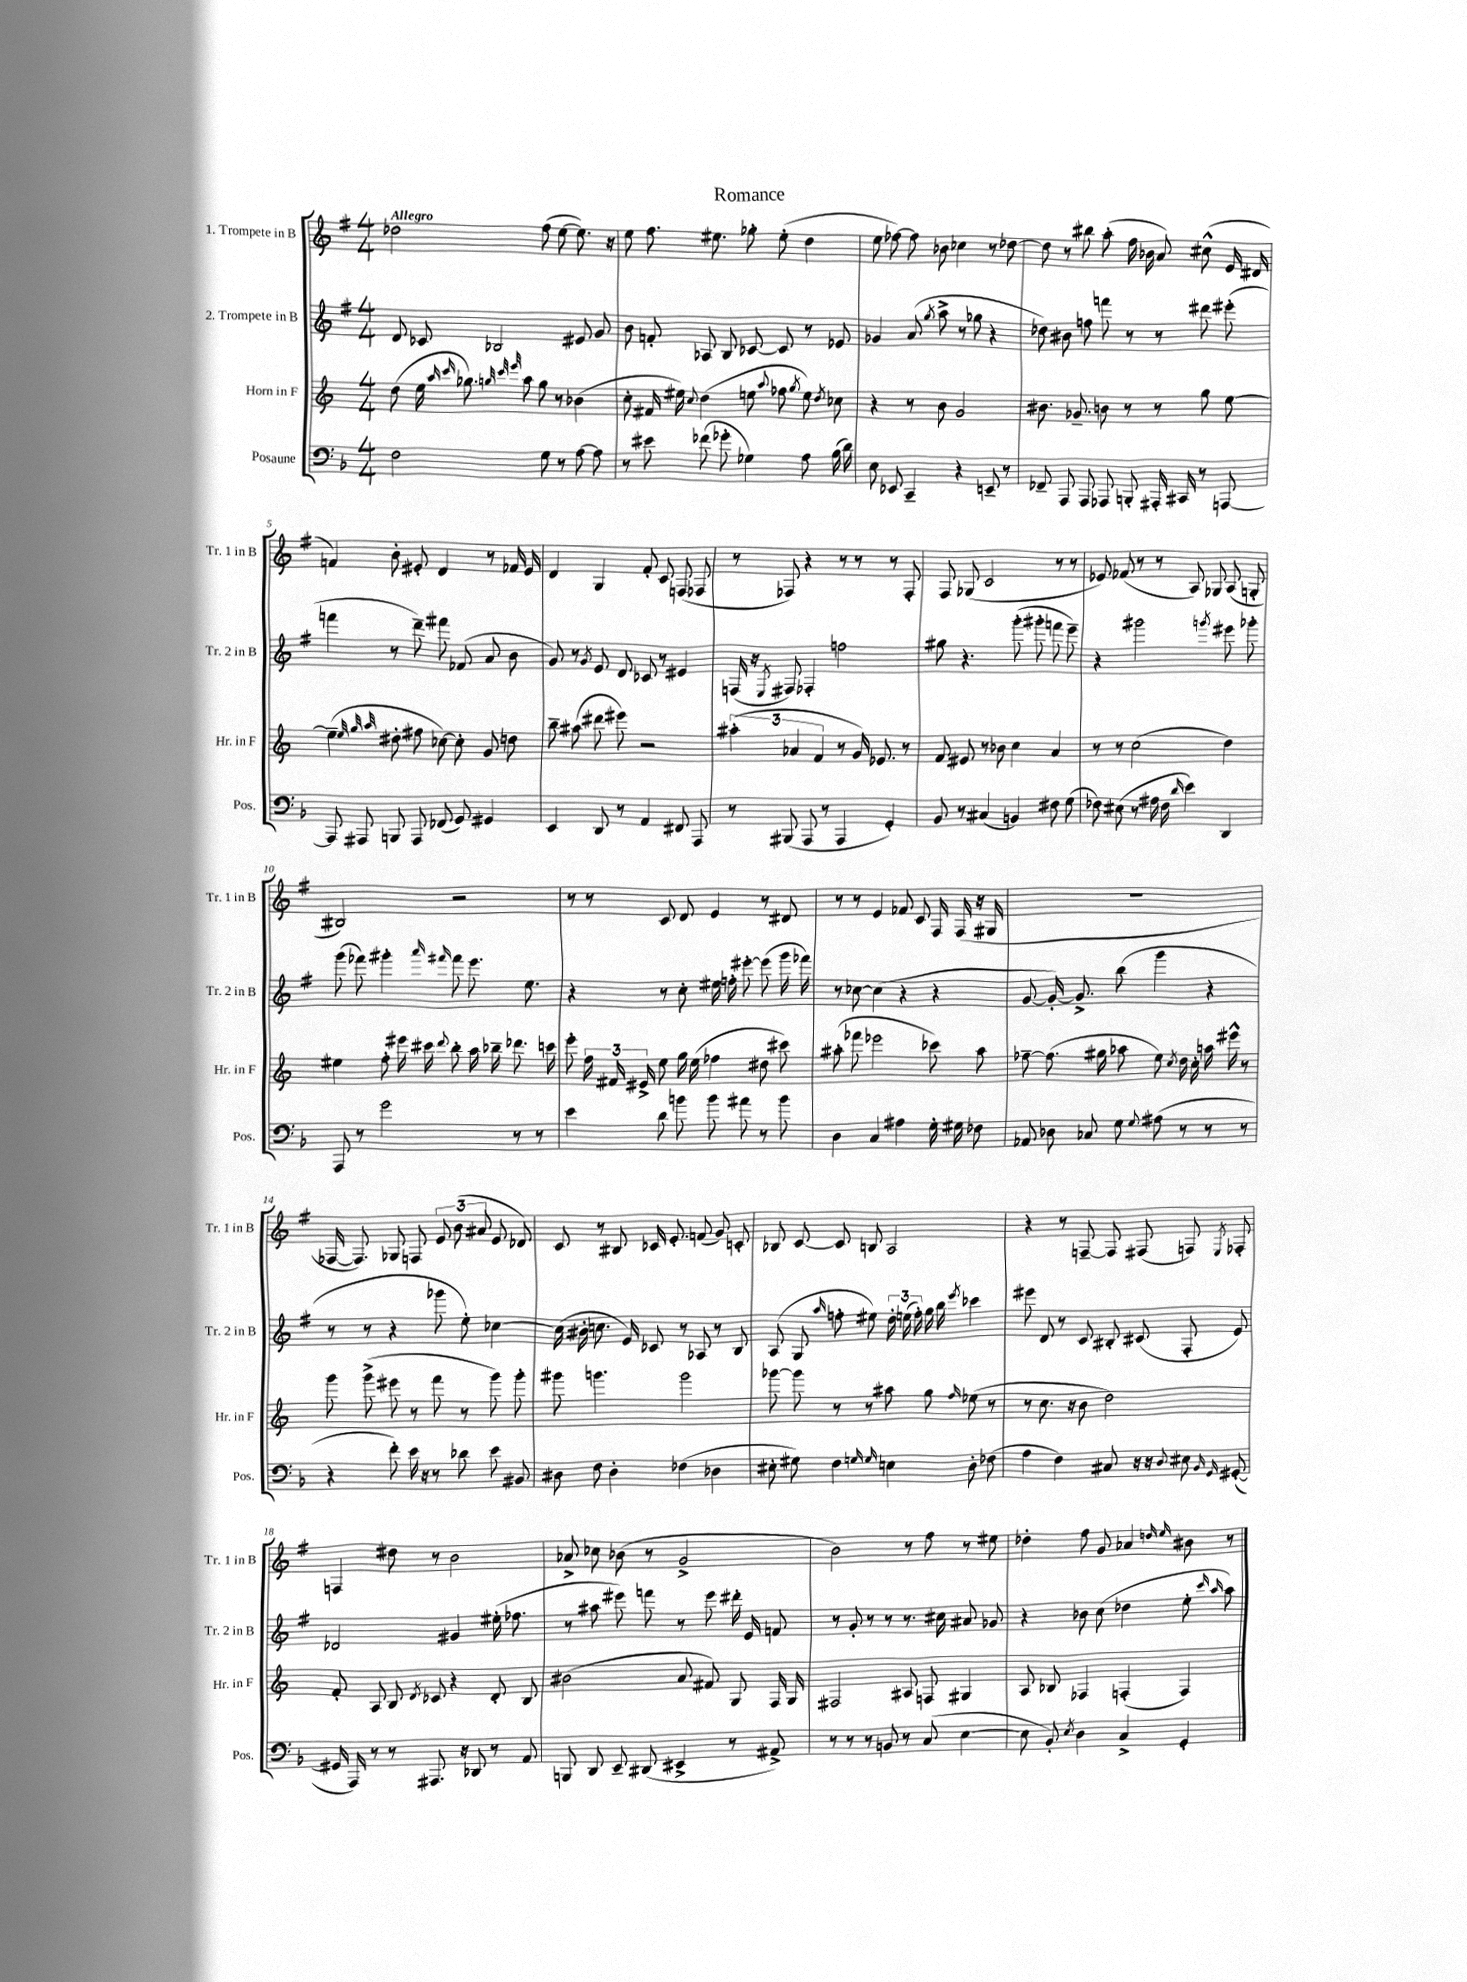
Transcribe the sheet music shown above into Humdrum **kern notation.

**kern	**kern	**kern	**kern
*part4	*part3	*part2	*part1
*staff4	*staff3	*staff2	*staff1
*I"Posaune	*I"Horn in F	*I"2. Trompete in B	*I"1. Trompete in B
*I'Pos.	*I'Hr. in F	*I'Tr. 2 in B	*I'Tr. 1 in B
*clefF4	*clefG2	*clefG2	*clefG2
*k[b-]	*k[]	*k[f#]	*k[f#]
*M4/4	*M4/4	*M4/4	*M4/4
=1	=1	=1	=1
!	!	!	!LO:TX:a:B:t=Allegro
2F\	(8dd\	8d/	2dd-X\
.	16ee\	8c-X/	.
.	16qqaa/	.	.
.	16qqccc/	.	.
.	8.gg-X\)	.	.
.	.	2B-X/	.
.	32qqggn/	.	.
.	32qqccc/	.	.
.	32qqeee/	.	.
.	8aa\	.	.
8G\	8gg\	.	(8ff#\
8r	8r	.	[8ee\
[8A\	(4b-X\	8e#X/	8.ee\])
8A\]	.	8g/	.
.	.	.	16r
=2	=2	=2	=2
8r	8cc'\	8b\	8ee\
8e#X\	16f#X/	8fn'/	8.ff#\
.	16ee#X\)	.	.
.	8qqcc/	.	.
(8f-X\	(4dd\	8A-X/	.
.	.	.	8.ee#X\
8g-X'\	.	8B/	.
4G-X\)	8een\	[8c-X/	8gg-X'\
.	8qqaa/	.	.
.	8ff-X\	8c-/]	(8ee#'\
.	8qgg/	.	.
8A\	8ee\)	8r	4dd\
.	8qdd/	.	.
(16B-\	8cc-X\	8e-X/	.
16d\)	.	.	.
=3	=3	=3	=3
8E\	4r	4g-X/	8ee\
8EE-X/	.	.	[8ff-X\)
4CC~/	8r	(8a/	8ff-\]
.	.	8qgg/	.
.	8b\	8aa^\	8b-X\
4r	2g/	8r	4cc-X\
.	.	8gg-X\	.
8EEn~/	.	4r	8r
8r	.	.	[8dd-X\
=4	=4	=4	=4
8FF-X~/	8.b#X\	8dd-X\)	8dd-\]
8AAA/	.	8b#X\	8r
.	8.g-X~/	.	.
8AAA/	.	8ffn\	8bb#X\
8AAA-X/	8bn\	8fffn\	(8aa'\
8BBBn'/	8r	8r	16ff#\
.	.	.	16b-X\
16AAA#X'/	8r	8r	8a/)
16CC#X/	.	.	.
8r	8gg\	8ddd#X\	(8cc#X^^\
[8AAAn/	[8ee\	(8eee#X'\	16e/
.	.	.	16d#X/
!!LO:LB:g=z
=5	=5	=5	=5
8AAA/]	(4ee~\]	4fffn\	4fn/)
8AAA#X/	.	.	.
.	32qqee/	.	.
.	32qqgg/	.	.
.	32qqaa/	.	.
8BBBn/	8dd#X'\	8r	8b'\
8AAA#/	8ff#X\	8ddd~\)	8e#X'/
(8FF-X/	[8cc-X\)	8fff#X\	4d/
8GG/)	8cc-'\]	(8f-X/	.
4GG#X/	8g/	8a/	8r
.	8ddn\	8b\	16f-X/
.	.	.	16e#/
=6	=6	=6	=6
4EE/	8bb~\	8g/)	4d/
.	(8aa#X\	8r	.
.	.	8qg/	.
8DD/	8ddd#X\	8e/	4G/
8r	8eee#X\)	8d/	.
4AA/	2r	8c-X/	8f#'/
.	.	8r	8c/
8FF#X/	.	4e#X/	(8Fn/
8AAA/	.	.	8F-X/
=7	=7	=7	=7
8r	(6aa#X'\	(16Fn/	8r
.	.	16r	.
.	.	8qE/	.
(8BBB#X/	.	8F#X/)	8F-X/)
.	6a-X/	.	.
8AAA/	.	4F-X'/	4r
.	6f/	.	.
8r	.	.	.
4AAA/	8r	2ffn\	8r
.	16g/)	.	8r
.	8.e-X/	.	.
4GG'/)	.	.	8r
.	8r	.	8F-'/
=8	=8	=8	=8
8BB-/	8f/	8gg#X\	8F#/
8r	8e#X/	4.r	(8G-X/
(4C#X/	8r	.	2c/
.	8b-X\	.	.
4BBn/)	4cc\	(8ggg'\	.
.	.	8ggg#X'\	.
8F#X\	4a/	8fffn\	8r
(8G\	.	8eee~\)	8r
=9	=9	=9	=9
8F-X\)	8r	4r	8e-X/)
(8E#X\	8r	.	(8f-X/
8r	(2cc\	2ggg#X\	8r
16A#X\	.	.	8r
16F-\	.	.	.
16qqd/	.	.	.
4e\)	.	.	8A/)
.	.	.	8G-X/
.	.	8qgggn/	.
4DD/	4dd\)	8eee#X\	(8A/
.	.	8ggg-X'\	8Gn'/
!!LO:LB:g=z
=10	=10	=10	=10
8AAA/	4ee#X\	(8ggg\	2B#X/)
8r	.	8fff-X\)	.
2g\	8ff'\	4ggg#X'\	.
.	16eee#X\	.	.
.	16ccc#X\	.	.
.	.	16qqaaa/	.
.	8qqddd/	16qqfff#X/	.
.	8bb'\	8fff#\	2r
.	16aa\	8.eee\	.
.	16bb-X~\	.	.
8r	8.ddd-X\	.	.
.	.	8.ee\	.
8r	.	.	.
.	16cccn\	.	.
=11	=11	=11	=11
4e\	8eee'\	4r	8r
.	24ff\	.	8r
.	24f#X/	.	.
.	24e#X^/	.	.
8d\	8ee\	8r	8c/
8bn\	16gg\	8cc'\	8d/
.	(16ee\	.	.
8b\	4ff-X\	16ee#X\	4e/
.	.	16ffn'\	.
8a#X\	.	[8eee#X'\	.
8r	8dd#X\	(8eee#\]	8r
8b\	8ccc#X\)	16ggg\	8d#X/
.	.	16fff-X\)	.
=12	=12	=12	=12
4D\	(8aa#X'\	8r	8r
.	8fff-X\	[8cc-X\	8r
4C/	2eee-X\	(4cc-\]	4e/
4A#X\	.	4r	8f-X/
.	.	.	8c/
16G'\	8ccc-X\)	4r	16F#/
16G#X\	.	.	(16F#/
8F-X\	8aa#\	.	16r
.	.	.	16G#X/
=13	=13	=13	=13
8AA-X/	[8ff-X~\	[8g/	1r
8D-X\	(8.ff-\]	16g'/_)	.
.	.	8.g^/]	.
8C-X/	.	.	.
.	16gg#X\	.	.
8G\	8aa-X\	(8bb\	.
8qqG/	.	.	.
(8A#X\	8ee\)	4ggg\	.
.	8qcc/	.	.
8r	16dd\	.	.
.	16cc'\	.	.
8r	16aan\	4r	.
.	16eee#X^^\	.	.
8r	8r	.	.
!!LO:LB:g=z
=14	=14	=14	=14
4r	8ggg\	8r	[16F-X/
.	.	.	8.F-/])
.	(8ggg^\	8r	.
8f'\)	8eee#X\	4r	8G-X/
16e\	8r	.	8Fn/
16r	.	.	.
8r	8fff\	8ggg-X\	12e/
.	.	.	(12b\
8d-X\	8r	8ee'\)	.
.	.	.	12a#X/
8e\	8ggg\)	[4cc-X\	8e/
8BB#X/	8ggg'\	.	8d-X/)
=15	=15	=15	=15
8D#X\	8ggg#X\	(16cc-\]	8c/
.	.	16b#X'\	.
8F\	4.gggn\	8.ccn\	8r
4D#'\	.	.	8B#X/
.	.	16e/)	.
.	.	8c-X/	16c-X/
.	.	.	8.e'/
(4F-X\	2ggg\	8r	.
.	.	8A-X/	(8fn/
4D-X\	.	8r	8g/)
.	.	8B/	8cn'/
=16	=16	=16	=16
8E#X'\	[8ggg-X\	(8A/	8B-X/
8G#X\)	8ggg-\]	8G/	[8c/
.	.	16qqaa/	.
4F\	8r	8ffn'\	8c/]
.	8r	8ee#X\)	8Bn/
16qqGn/	.	.	.
16qqG/	.	.	.
4En\	8aa#X\	24dd'\	2A/
.	.	(24een\	.
.	.	24ff'\)	.
.	8gg\	16gg\	.
.	.	16bb\	.
.	16qqff/	8qeee/	.
8D'\	(8ee-X\	4ccc-X\	.
(8F-X\	8r	.	.
=17	=17	=17	=17
4A\	8r	8eee#X\	4r
.	8.cc\	8d/	.
4F\)	.	8r	8r
.	16r	.	.
.	8b\	8c/	[8Fn~/
8C#X/	2dd\)	8B#X'/	8F/]
16r	.	(8c#X/	(8F#X/
16r	.	.	.
8qqD/	.	.	.
8E#X\	.	8F#'/	8Fn/)
16qqBB-/	.	.	.
16qqGG/	.	.	8qE/
([8GG#X'/	.	8e/)	8F-X'/
!!LO:LB:g=z
=18	=18	=18	=18
16GG#X/]	8f'/	2d-X/	4Fn/
16AAA/)	.	.	.
8r	8A/	.	.
8r	8B/	.	8dd#X\
.	8qd/	.	.
8.AAA#X/	8c-X/	.	8r
.	4r	4g#X/	2b\
16r	.	.	.
8DD-X/	.	.	.
8r	8d'/	(16ee#X'\	.
.	.	8.ff-X\	.
8AA/	8B/	.	.
=19	=19	=19	=19
8BBBn/	(2b#X\	8r	8a-X^/
8DD/	.	8aa#X\	8cc-X\
8EE~/	.	8eee#X\)	(8b-X\
(8DD#X/	.	8fffn\	8r
4EE#X^/	8a/	8r	2g^/
.	8f#X/)	8eee#\	.
8r	8G/	16ddd#X'\	.
.	.	16e/	.
8AA#X^/)	16F/	8fn/	.
.	16G/	.	.
=20	=20	=20	=20
8r	2F#X/	8r	2b\)
8r	.	8g'/	.
8r	.	8r	.
8BBn/	.	8r	.
8r	8A#X/	8.r	8r
(8C/	8Fn/	.	8ff#\
.	.	16cc#X\	.
[4E\	4G#X/	8a#X/	8r
.	.	8g-X/	8ee#X\
=21	=21	=21	=21
8E\]	8A/	4r	4dd-X'\
8BB-'/)	8B-X/	.	.
8qE/	.	.	.
4D\	4F-X/	8b-X\	8ff#\
.	.	(8cc\	8g/
4C^/	(4Fn'/	4dd-X\	4a-X/
.	.	.	16qqddn/
.	.	.	16qqee/
4GG'/	4F/)	8ee'\	8b#X\
.	.	16qqccc/	.
.	.	16qqaa/	.
.	.	8aa\)	8r
==	==	==	==
*-	*-	*-	*-
